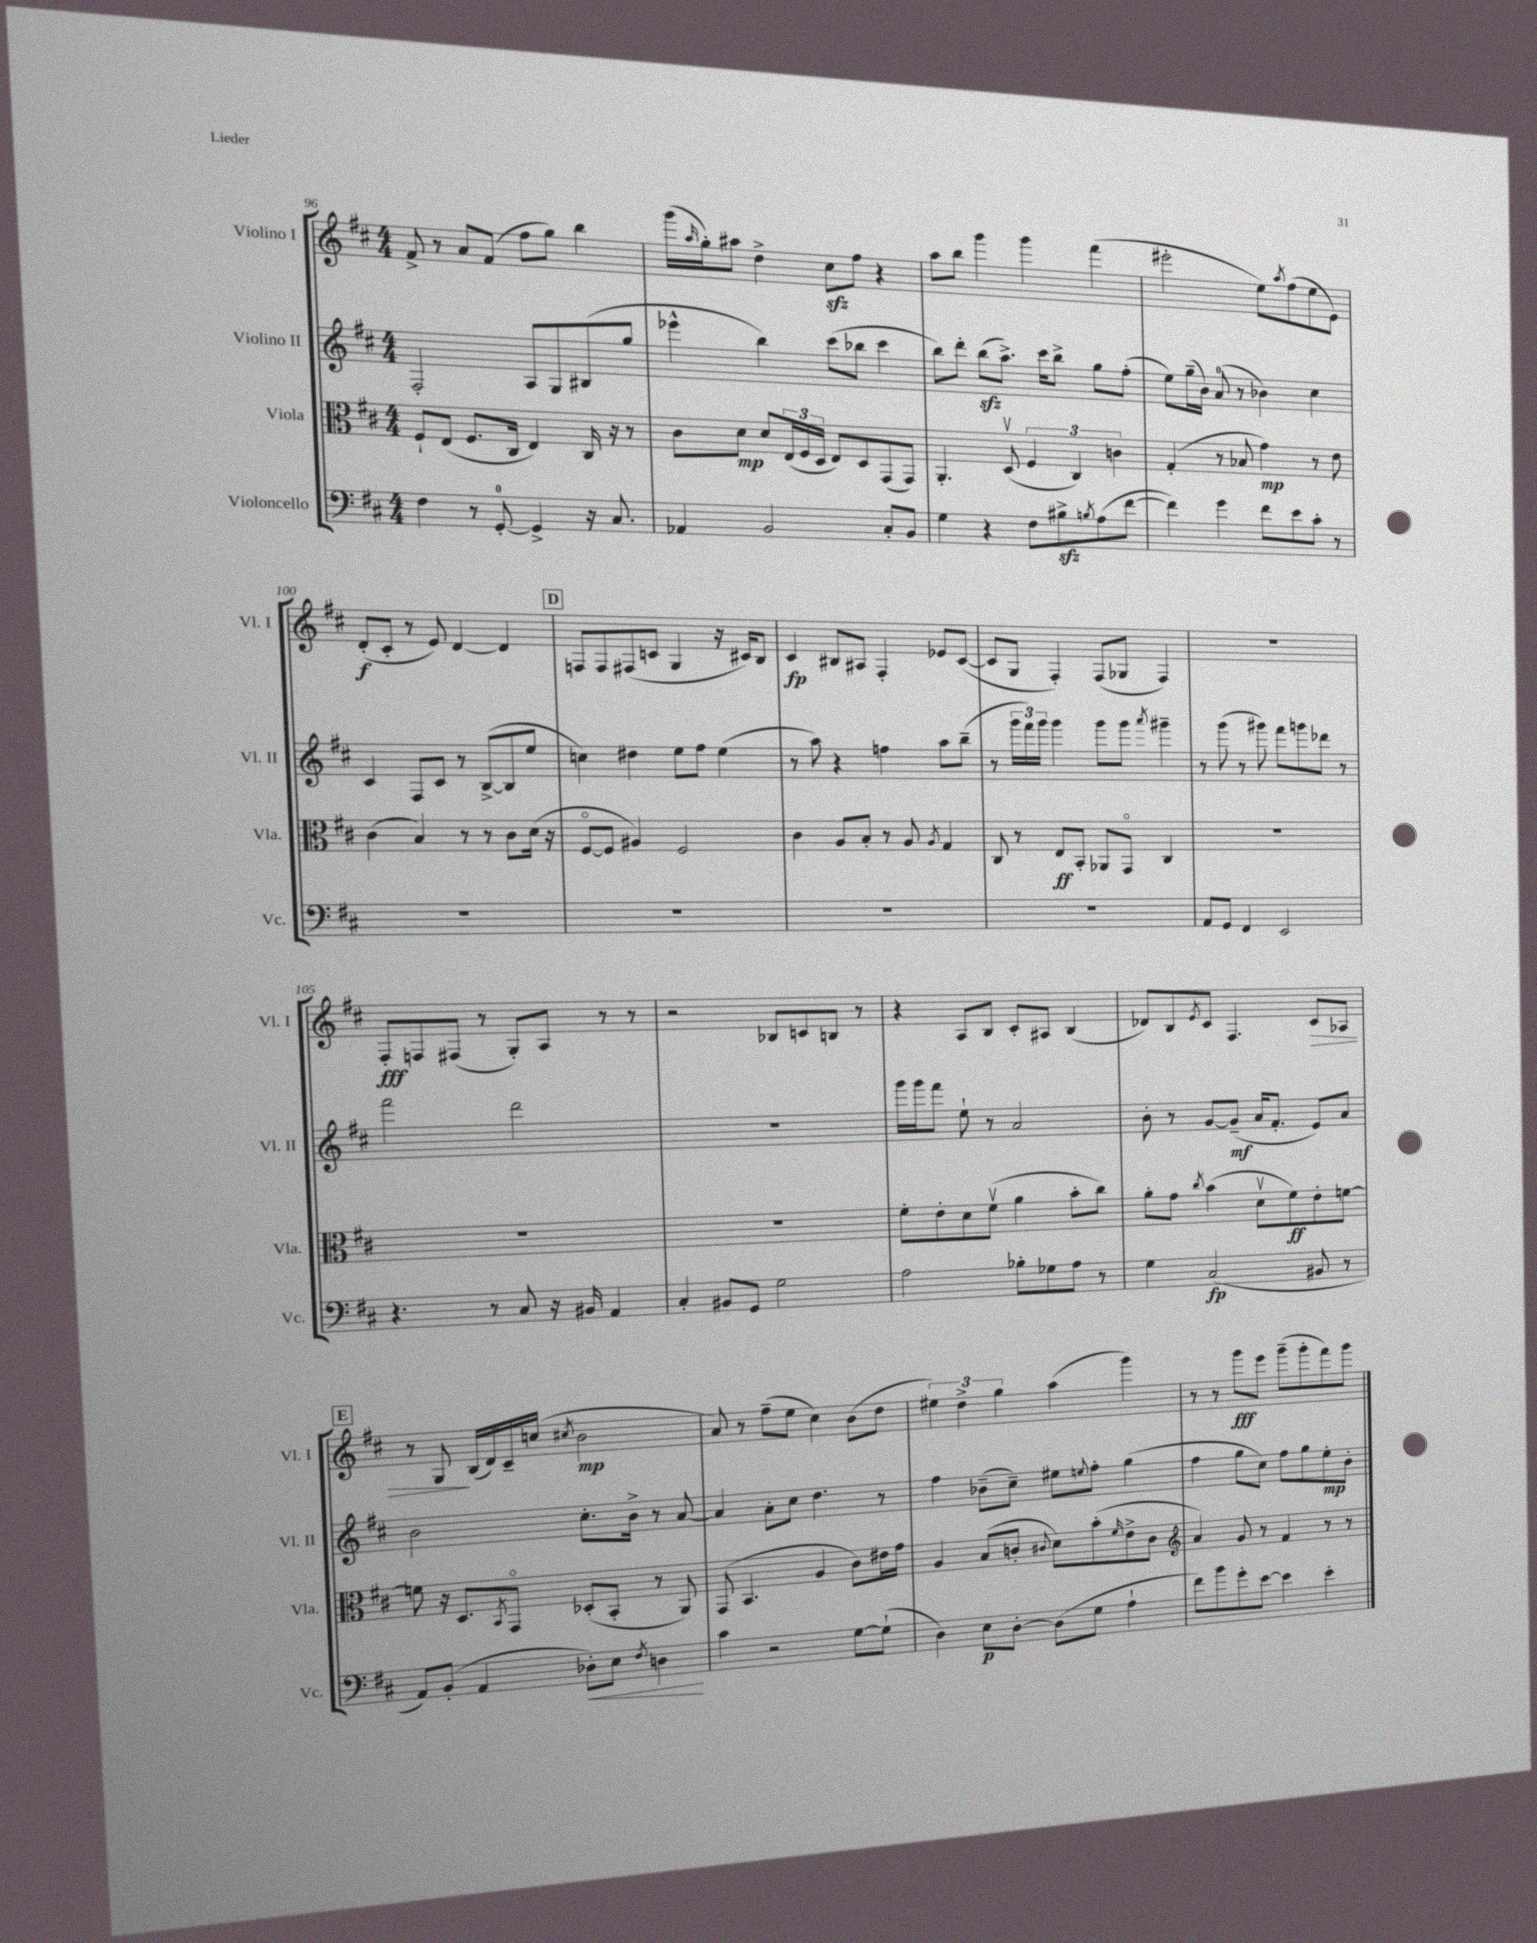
<<
\new StaffGroup <<
\new Staff = "s0" \with { instrumentName = "Violino I" shortInstrumentName = "Vl. I" } {
    \clef treble \key d \major \numericTimeSignature \time 4/4
    fis'8-> r8 a'8 fis'8( fis''8 g''8) b''4 |
    g'''16( \grace { a''16 } g''16-.) ais''8 d''4-> cis''8\sfz fis''8 r4 |
    a''8 b''8 g'''4 g'''4 fis'''4( |
    eis'''2-. e''8) \acciaccatura { a''8 } fis''8( e''8 e'8) |
    d'8-.\f( cis'8-. r8 e'8) d'4~ d'4 |
    \mark \markup { \box "D" } f8 f8 fis8( c'8 g4 r16 cis'16) b8 |
    cis'4\fp bis8 ais8 fis4-. ees'8 cis'8~( |
    cis'8 g8 fis4-.) fis8( ges8 fis4) |
    R1 |
    fis8-.\fff f8 fis8( r8 g8-.) a8 r8 r8 |
    r2 bes8 c'8 b8 r8 |
    r4 a8 b8 cis'8-. ais8 b4( |
    des'8) b8 \acciaccatura { e'8 } cis'8 fis4. cis'8\> aes8 |
    \mark \markup { \box "E" } r8 g8\! b16( d'16) cis'16-- c''16( \acciaccatura { cis''8 } b'2\mp |
    a'8) r8 fis''8--( e''8 cis''4) b'8( d''8 |
    \tuplet 3/2 { eis''4) d''4-> g''4 } a''4( g'''4) |
    r8 r8 g'''8\fff e'''8 g'''8--( g'''8-. fis'''8) g'''8 \bar "|." |
}
\new Staff = "s1" \with { instrumentName = "Violino II" shortInstrumentName = "Vl. II" } {
    \clef treble \key d \major \numericTimeSignature \time 4/4
    fis2-. a8 g8 bis8( g''8 |
    ees'''4-^ b''4) cis'''8( bes''8 cis'''4 |
    b''8) d'''8-. b''8\sfz( a''8.->) cis'''16 b''8-> g''8 fis''8-.( |
    e''8) g''16--( b'16) a'8-0( r8 bes'4) cis''4 |
    cis'4 fis8 cis'8 r8 b8~->( b8 e''8 |
    \mark \markup { \box "D" } c''4) dis''4 e''8 fis''8 e''4( |
    r8 a''8) r4 f''4 a''8 b''8--( |
    r8 \tuplet 3/2 { g'''16 fis'''16) g'''16 } g'''4 g'''8 g'''8 \acciaccatura { a'''8 } gis'''4-- |
    r8 g'''8( r8 gis'''8) fis'''8 g'''8 des'''8 r8 |
    fis'''2 d'''2 |
    R1 |
    g'''16 g'''16 fis'''8 e''8-! r8 a'2 |
    b'8-. r8 g'8~ g'8--\mf( a'16 fis'8.-. e'8) a'8 |
    \mark \markup { \box "E" } b'2 cis''8.-. b'16-> r8 a'8~ |
    a'4 a'8-. cis''8 d''4. r8 |
    fis''4 bes'8--( cis''8--) eis''8 \appoggiatura { e''8 } fis''8-. g''4( |
    fis''4 g''8 cis''8) fis''8 g''8 e''8-.\mp b'8-. \bar "|." |
}
\new Staff = "s2" \with { instrumentName = "Viola" shortInstrumentName = "Vla." } {
    \clef alto \key d \major \numericTimeSignature \time 4/4
    fis8-! e8( fis8. cis16 e4) cis16 r16 r8 |
    cis'8 d'8\mp d'8 \tuplet 3/2 { e16( fis16 d16 } e8) d8 g,8( g,8) |
    a,4.-. d8\upbow( \tuplet 3/2 { fis4 cis4) c'4 } |
    g4-.( r8 bes8 g'4\mp) r8 e'8 |
    cis'4( b4) r8 r8 cis'8 d'16( r16 |
    \mark \markup { \box "D" } fis8~\flageolet fis8 ais4) fis2 |
    cis'4 a8 b8-. r8 a8 \acciaccatura { a8 } g4 |
    cis8 r8 e8\ff b,8-. aes,8 g,8\flageolet cis4 |
    R1 |
    R1 |
    R1 |
    fis'8-. e'8-. d'8 fis'8\upbow( a'4 b'8-. cis''8) |
    a'8-. g'8 \acciaccatura { cis''8 } b'4( d'8\upbow fis'8\ff) e'8-. f'8~ |
    \mark \markup { \box "E" } f'8 r16 d8. \acciaccatura { b,8 } g,8\flageolet des8-.( b,8-. r8 a,8) |
    g,8( b,4. a4 cis'8) eis'16 g'16 |
    a4 b8( c'8-. \appoggiatura { cis'8 } d'8) b'8-.( \grace { fis'16 } e'8-> cis'8 |
    \clef treble a'4) g'8 r8 fis'4 r8 r8 \bar "|." |
}
\new Staff = "s3" \with { instrumentName = "Violoncello" shortInstrumentName = "Vc." } {
    \clef bass \key d \major \numericTimeSignature \time 4/4
    fis4 r8 g,8-0~-. g,4-> r16 cis8. |
    aes,4 b,2 cis8-. b,8 |
    g4 r4 fis8 bis8->\sfz \acciaccatura { b8 } a8( fis'8~ |
    fis'4) g'4 fis'8 e'8 cis'8-. r8 |
    R1 |
    \mark \markup { \box "D" } R1 |
    R1 |
    R1 |
    a,8 g,8 fis,4 e,2 |
    r4. r8 cis8 r16 bis,16 a,4 |
    cis4-. bis,8 g,8 g2 |
    a2 bes8-. ges8 a8 r8 |
    g4 cis2\fp( bis,8 r8 |
    \mark \markup { \box "E" } a,8) b,8-.( a,4 des8-.\<) e8 \acciaccatura { fis8 } d4\! |
    cis'4 r2 g8~ g8-!( |
    d4) e8\p d8~-. d8( g8 a4-! |
    fis'8) b'8 g'8-. e'8~ e'4 e'4-. \bar "|." |
}
>>
>>
\layout { \context { \Score currentBarNumber = #96 } }
